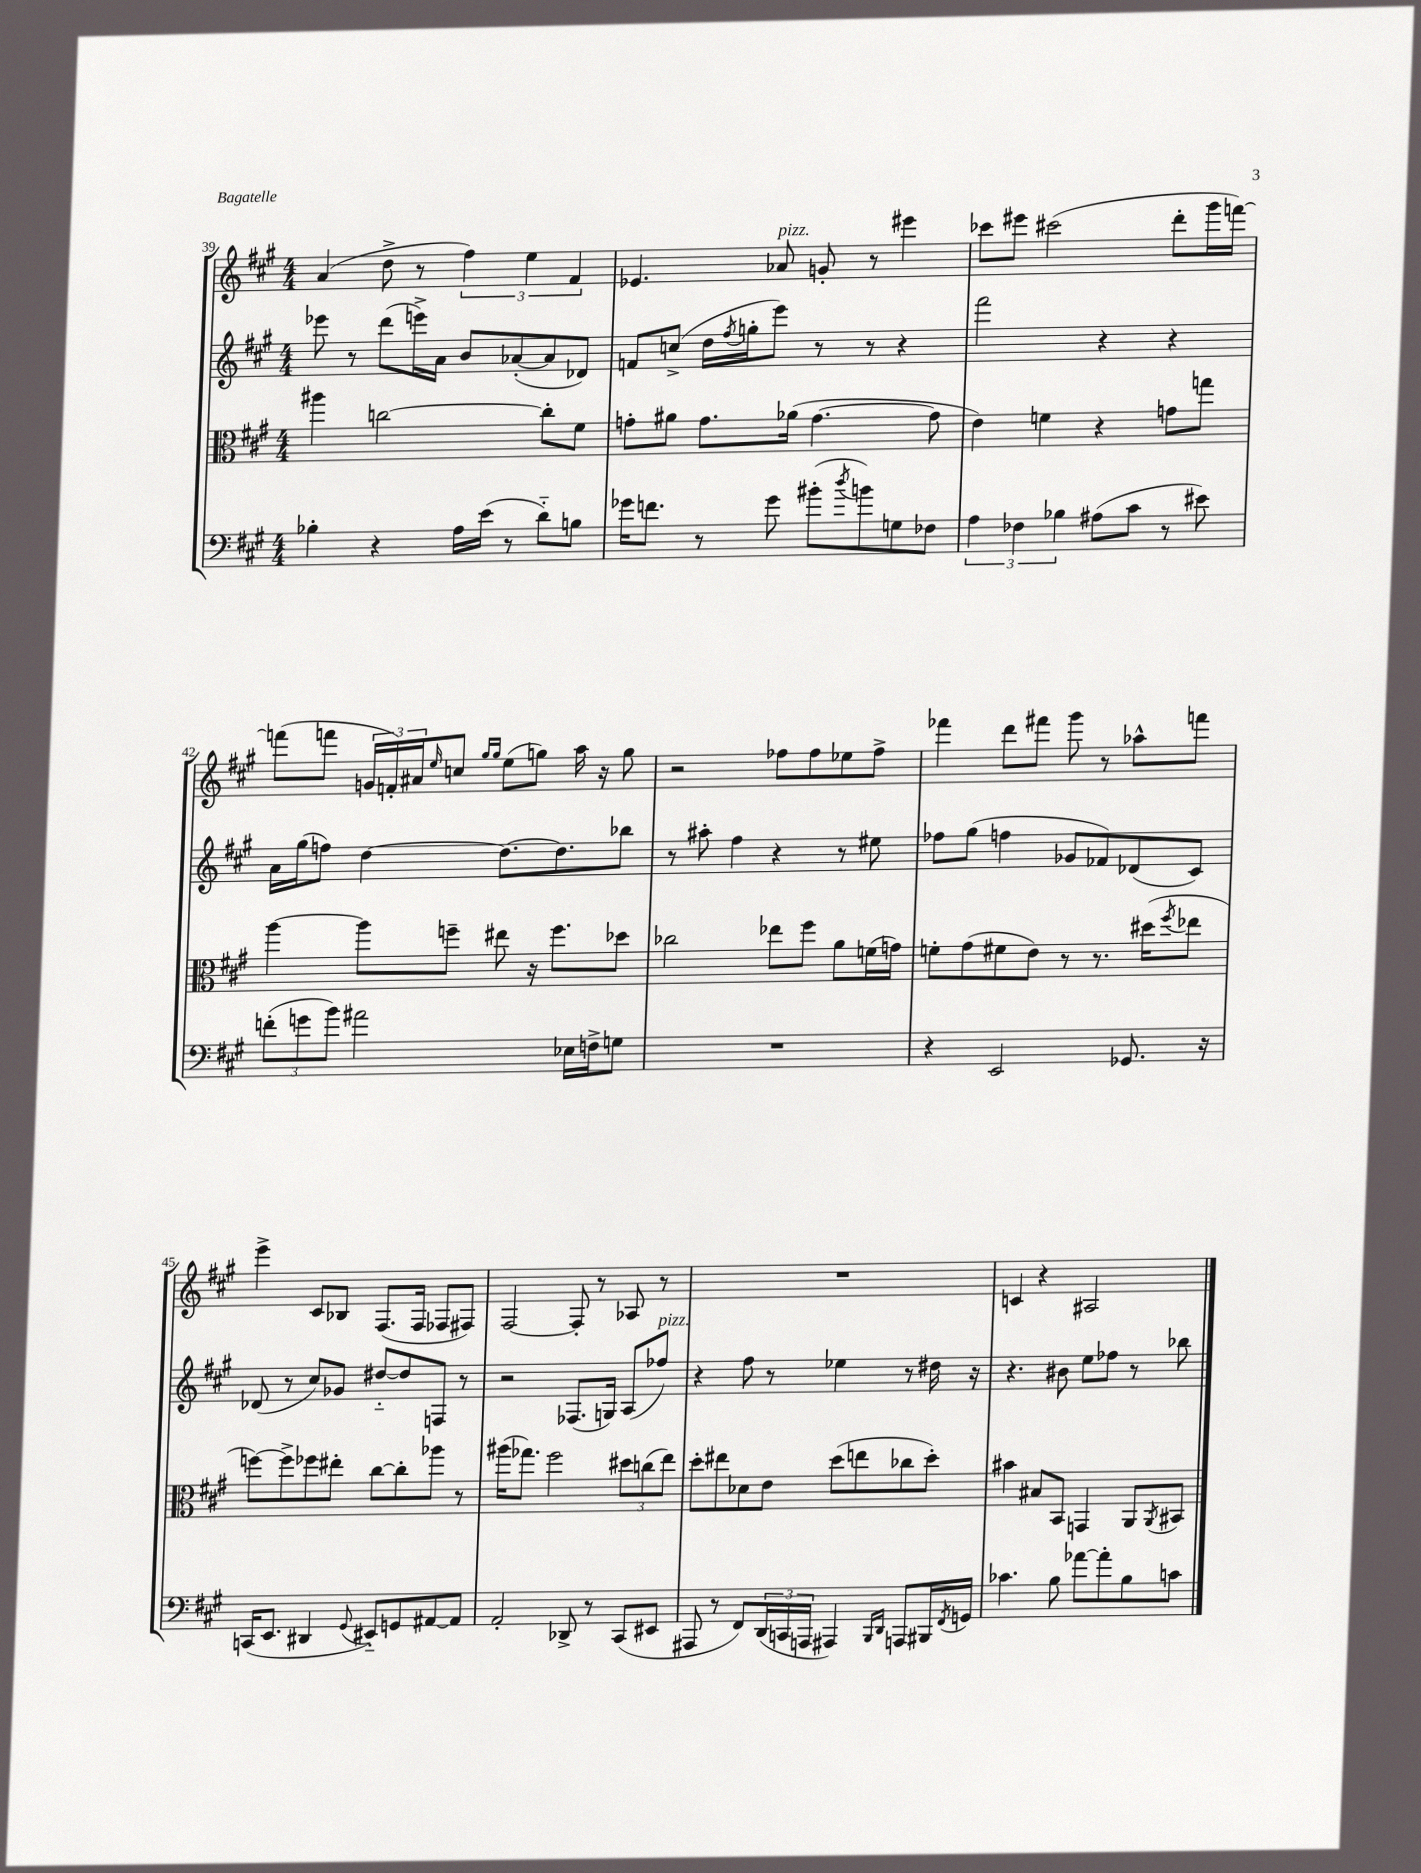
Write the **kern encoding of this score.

**kern	**kern	**kern	**kern
*part4	*part3	*part2	*part1
*staff4	*staff3	*staff2	*staff1
*clefF4	*clefC3	*clefG2	*clefG2
*k[f#c#g#]	*k[f#c#g#]	*k[f#c#g#]	*k[f#c#g#]
*M4/4	*M4/4	*M4/4	*M4/4
=39	=39	=39	=39
4B-X'\	4aa#X\	8eee-X\	(4a/
.	.	8r	.
4r	[2ccn\	(8ddd\L	8dd^\
.	.	16eeen^\L)	8r
.	.	16a\JJ	.
16A\LL	.	8b/L	6ff#\)
(16e\JJ	.	.	.
8r	.	([8a-X'/	.
.	.	.	6ee\
8d\L)	8cc'\L]	8a-/]	.
.	.	.	6f#/
8Bn\J	8f#\J	8d-X/J)	.
=40	=40	=40	=40
16g-X\KL	8gn'\L	8fn/L	4.e-X/
8.fn\J	.	.	.
.	8a#X\J	(8ccn^/J	.
8r	8.g\L	16dd\LL	.
.	.	8qff#/	.
.	.	16ggn'\J	.
!	!	!	!LO:TX:a:i:t=pizz.
8g-\	.	8eee\J)	8a-X/
.	(16a-X\Jk	.	.
(8b#X'\L	[4.g\	8r	8gn'/
8qdd/	.	.	.
8bn\)	.	8r	8r
8Gn\	.	4r	4eee#X\
8F-X\J	8g\]	.	.
=41	=41	=41	=41
6A\	4e\)	2fff#\	8ccc-X\L
.	.	.	8eee#X\J
6F-X\	.	.	.
.	4fn\	.	(2ccc#X\
6B-X\	.	.	.
(8A#X\L	4r	4r	.
8c#\J	.	.	.
8r	8gn\L	4r	8ddd'\L
8e#X\)	8ggn\J	.	16ggg#\L
.	.	.	[16fffn\JJ)
!!LO:LB:g=z
=42	=42	=42	=42
(12fn'\L	[4aa\	16a\LL	(8fffn\L]
.	.	(16gg#\J	.
12gn\	.	.	.
.	.	8ffn\J)	8fffn\J
12b\J)	.	.	.
2a#X\	8aa\L]	[4dd\	24gn/LL
.	.	.	24fn'/)
.	.	.	24a#X/J
.	.	.	16qqee/
.	8ffn~\J	.	8ccn/J
.	.	.	16qqgg#/LL
.	.	.	16qqgg#/JJ
.	8ee#X\	8.dd\L_	(8ee\L
.	16r	.	8ggn\J)
.	8.ff\L	8.dd\]	.
16E-X\LL	.	.	16aa\
16Fn^\J	.	.	16r
8Gn\J	8dd-X\J	8bb-X\J	8gg\
=43	=43	=43	=43
1r	2cc-X\	8r	2r
.	.	8aa#X'\	.
.	.	4ff#\	.
.	8ee-X\L	4r	8ff-X\L
.	8ff#\J	.	8ff-\
.	8a\L	8r	8ee-X\
.	(16fn\L	8ee#X\	8ff-^\J
.	16gn\JJ)	.	.
=44	=44	=44	=44
4r	8fn'\L	8ff-X\L	4fff-X\
.	(8g#\	(8gg#\J	.
2EE/	8f#X\	4ffn\	8ddd\L
.	8e\J)	.	8fff#X\J
.	8r	8g-X/L	8ggg#\
.	8.r	8f-X/)	8r
8.GG-X/	.	(8d-X/	8aa-X^^\L
.	(16dd#X\KL	.	.
.	8qff#/	.	.
.	8ee-X\J	8c#/J)	8fffn\J
16r	.	.	.
!!LO:LB:g=z
=45	=45	=45	=45
(16CCn/KL	[8ffn\L)	(8d-X/	4eee^\
8.EE/J	.	.	.
.	8ff^\]	8r	.
4DD#X/	8ff-X\	8cc#/L)	8c#/L
.	8ee#X'\J	8g-X/J	8B-X/J
8qqGG#/	.	.	.
8EE#X/L)	[8cc#\L	[8dd#X/L	(8.F#/L
8GGn/	8cc#'\]	8dd#/]	.
.	.	.	16F#/Jk
[8AA#X/	8aa-X\J	8Fn/J	8F-X/L
8AA#/J]	8r	8r	8F#X/J)
=46	=46	=46	=46
2AA'/	(16aa#X\KL	2r	[2F#/
.	8.gg-X\J)	.	.
.	2ff#\	.	.
8DD-X^/	.	(8.F-X/L	8F#'/]
8r	.	.	8r
.	.	16Gn/Jk)	.
(8CC#/L	12dd#X\L	(8A/L	8A-X/
.	(12ccn\	.	.
!	!	!LO:TX:a:i:t=pizz.	!
8EE#X/J	.	8ff-X/J)	8r
.	12ee\J)	.	.
=47	=47	=47	=47
8AAA#X/	8dd'\L	4r	1r
8r	8ee#X\	.	.
8FF#/L)	8d-X\	8ff#\	.
(24DD/L	8e\J	8r	.
24CCn/	.	.	.
24AAAn/JJ	.	.	.
4AAA#X/)	(8dd\L	4ee-X\	.
.	8een\	.	.
16qqBBB/LL	.	.	.
16qqDD/JJ	.	.	.
8AAAn/L	8cc-X\	8r	.
16BBB#X/L	8dd'\J)	16dd#X\	.
8qFF#/	.	.	.
16GGn/JJ	.	16r	.
=48	=48	=48	=48
4.c-X\	4b#X\	4.r	4cn/
.	8B#X/L	.	4r
8B\	8BB/J	8b#X\	.
[8a-X\L	4GGn/	8ee\L	2A#X/
8a-'\]	.	8ff-X\J	.
8B\	8AA/L	8r	.
.	8qAA/	.	.
8cn\J	8BB#X/J	8bb-X\	.
==	==	==	==
*-	*-	*-	*-
